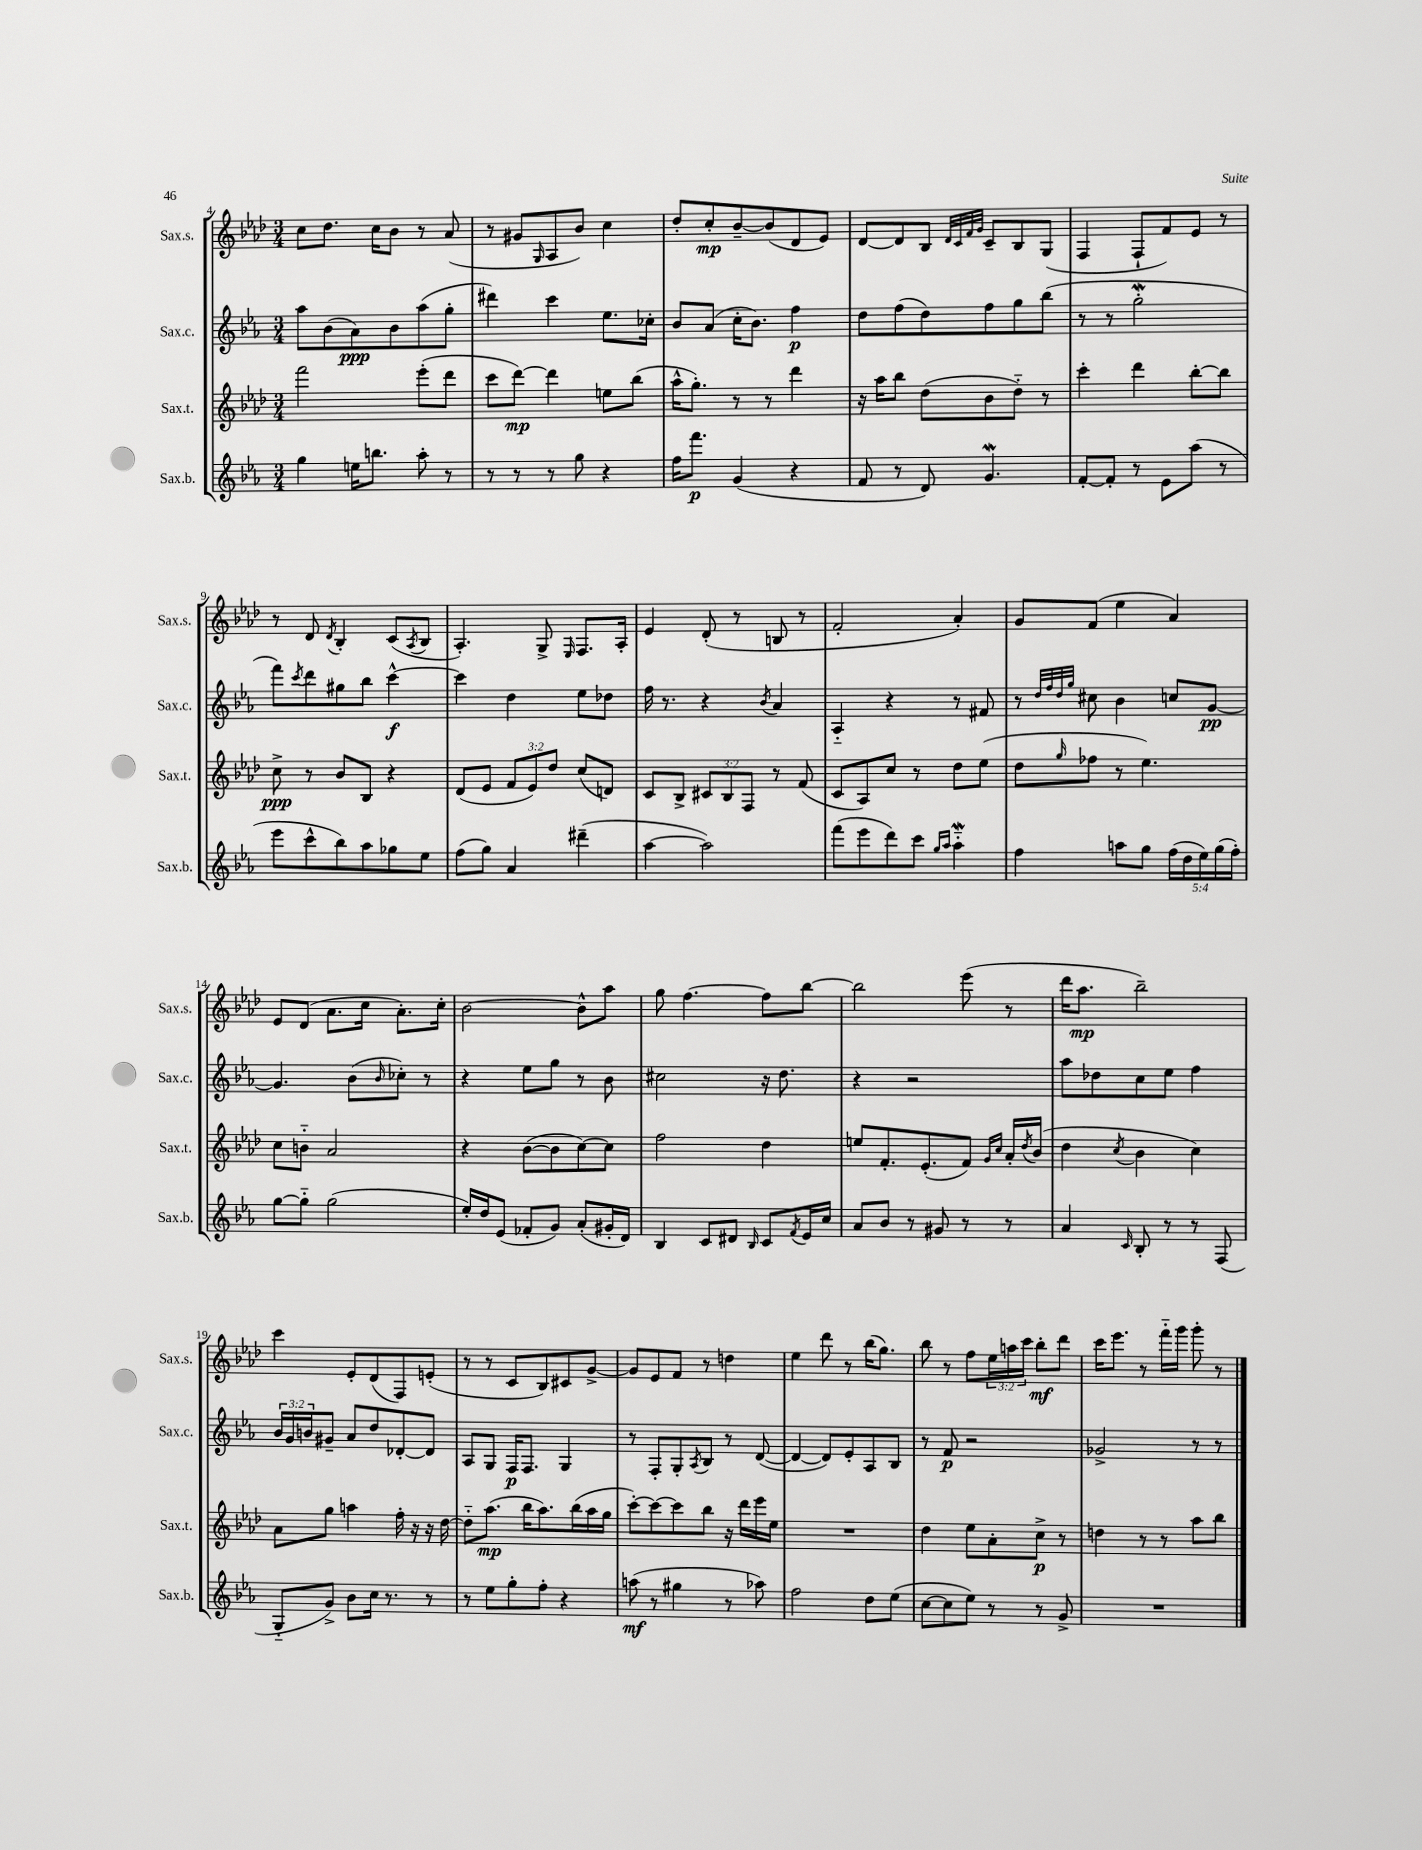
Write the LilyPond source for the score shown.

<<
\new StaffGroup <<
\new Staff = "s0" \with { instrumentName = "Sax.s." shortInstrumentName = "Sax.s." } {
    \clef treble \key aes \major \numericTimeSignature \time 3/4 \override Staff.TupletNumber.text = #tuplet-number::calc-fraction-text
    c''8 des''8. c''16 bes'8 r8 aes'8( |
    r8 gis'8 \grace { g16 } aes8 bes'8) c''4 |
    des''8-. c''8-.\mp bes'8~-- bes'8( des'8 ees'8) |
    des'8~ des'8 bes8 \grace { des'32 c'32 f'32 g'32 } c'8-- bes8 g8( |
    f4 f8-! f'8) ees'8 r8 |
    r8 des'8 \acciaccatura { des'8 } bes4-. c'8( \acciaccatura { aes8 } bes8 |
    aes4.-.) g8-> \grace { ees16 } f8. aes16-. |
    ees'4 des'8-.( r8 b8 r8 |
    f'2-. aes'4-.) |
    g'8 f'8( ees''4 aes'4) |
    ees'8 des'8( aes'8. c''16 aes'8.-.) c''16-. |
    bes'2~ bes'8-^ aes''8 |
    g''8 f''4.~ f''8 bes''8~ |
    bes''2 ees'''8( r8 |
    des'''16 aes''8.\mp bes''2--) |
    c'''4 ees'8-. des'8( f8) e'8-.( |
    r8 r8 c'8 bes8) cis'8 g'8~-> |
    g'8 ees'8 f'8 r8 d''4 |
    ees''4 des'''8 r8 bes''16( g''8.) |
    bes''8 r8 f''8 \tuplet 3/2 { ees''16 a''16 c'''16 } bes''8-.\mf des'''8 |
    c'''16 ees'''8. r8 f'''16-_ g'''16 g'''8-. r8 \bar "|." |
}
\new Staff = "s1" \with { instrumentName = "Sax.c." shortInstrumentName = "Sax.c." } {
    \clef treble \key ees \major \numericTimeSignature \time 3/4 \override Staff.TupletNumber.text = #tuplet-number::calc-fraction-text
    aes''8 bes'8( aes'8\ppp) bes'8 aes''8( g''8-. |
    dis'''4) c'''4 ees''8. ces''16-. |
    bes'8 aes'8( c''16-. bes'8.) f''4\p |
    d''8 f''8( d''8) f''8 g''8 bes''8( |
    r8 r8 g''2-.\mordent |
    f'''8) \acciaccatura { c'''8 } d'''8 gis''8 bes''8 c'''4~-^\f |
    c'''4 d''4 ees''8 des''8 |
    f''16 r8. r4 \acciaccatura { bes'8 } aes'4 |
    aes4-_ r4 r8 fis'8 |
    r8 \grace { d''32 f''32 d''32 g''32 } cis''8 bes'4 c''8 g'8~\pp |
    g'4. bes'8( \grace { bes'16 } ces''8-.) r8 |
    r4 ees''8 g''8 r8 bes'8 |
    cis''2 r16 d''8. |
    r4 r2 |
    aes''8 des''8 c''8 ees''8 f''4 |
    \tuplet 3/2 { bes'16 g'16 b'16 } gis'8-- aes'8 d''8 des'8~-. des'8 |
    aes8 g8 f16\p f8. g4 |
    r8 f8-. g8-. \acciaccatura { aes8 } bes8 r8 d'8~( |
    d'4~ d'8) ees'8-. aes8 bes8 |
    r8 f'8\p r2 |
    ges'2-> r8 r8 \bar "|." |
}
\new Staff = "s2" \with { instrumentName = "Sax.t." shortInstrumentName = "Sax.t." } {
    \clef treble \key aes \major \numericTimeSignature \time 3/4 \override Staff.TupletNumber.text = #tuplet-number::calc-fraction-text
    f'''2 ees'''8-.( des'''8 |
    c'''8 des'''8~\mp) des'''4 e''8 bes''8( |
    aes''16-^ g''8.-.) r8 r8 des'''4 |
    r16 aes''16 bes''8 des''8( bes'8 des''8-_) r8 |
    c'''4-. des'''4 bes''8~-. bes''8 |
    c''8->\ppp r8 bes'8 bes8 r4 |
    des'8( ees'8 \tuplet 3/2 { f'8 ees'8) des''8 } c''8( d'8) |
    c'8 bes8-> \tuplet 3/2 { cis'8 bes8 f8 } r8 f'8( |
    c'8 aes8) c''8 r8 des''8 ees''8( |
    des''8 \grace { g''16 } fes''8 r8 ees''4.) |
    c''8 b'8-_ aes'2 |
    r4 bes'8~( bes'8 c''8~) c''8 |
    f''2 des''4 |
    e''8 f'8.-. ees'8.-.( f'8) \grace { g'16 c''16 } aes'16-. \acciaccatura { des''8 } bes'16( |
    des''4 \acciaccatura { c''8 } bes'4 c''4) |
    aes'8 g''8 a''4 f''16-. r16 r16 des''16~ |
    des''8-_ aes''8.\mp( bes''16 aes''8.) bes''16( aes''16 g''16 |
    c'''8~-.) c'''8~ c'''8 bes''8 r16 des'''16 ees'''16 ees''16 |
    R2. |
    des''4 ees''8 aes'8-. c''8->\p r8 |
    d''4 r8 r8 aes''8 bes''8 \bar "|." |
}
\new Staff = "s3" \with { instrumentName = "Sax.b." shortInstrumentName = "Sax.b." } {
    \clef treble \key ees \major \numericTimeSignature \time 3/4 \override Staff.TupletNumber.text = #tuplet-number::calc-fraction-text
    g''4 e''16 b''8. aes''8-. r8 |
    r8 r8 r8 g''8 r4 |
    f''16 f'''8.\p g'4( r4 |
    f'8 r8 d'8) g'4.\mordent |
    f'8~-. f'8-. r8 ees'8 aes''8( r8 |
    ees'''8 c'''8-^ bes''8) aes''8 ges''8 ees''8 |
    f''8( g''8) aes'4 dis'''4--( |
    aes''4~ aes''2) |
    f'''8( ees'''8 d'''8) c'''8 \grace { g''16 aes''16 } aes''4-_\mordent |
    f''4 a''8 g''8 \tuplet 5/4 { f''16( d''16 ees''16) g''16( f''16-.) } |
    g''8~ g''8-_ g''2( |
    ees''16-.) d''16 ees'8( fes'8-. g'8) aes'8-.( gis'16-. d'16) |
    bes4 c'8 dis'8 \grace { bes16 } c'8 \acciaccatura { f'8 } ees'16 c''16 |
    aes'8 bes'8 r8 gis'8 r8 r8 |
    aes'4 \grace { c'16 } bes8-. r8 r8 f8( |
    g8-_ g'8->) bes'8 c''16 r8. r8 |
    r8 ees''8 g''8-. f''8-. r4 |
    a''8\mf( r8 gis''4 r8 aes''8) |
    f''2 d''8 ees''8( |
    c''8~ c''8 ees''8) r8 r8 g'8-> |
    R2. \bar "|." |
}
>>
>>
\layout { \context { \Score currentBarNumber = #4 } }
